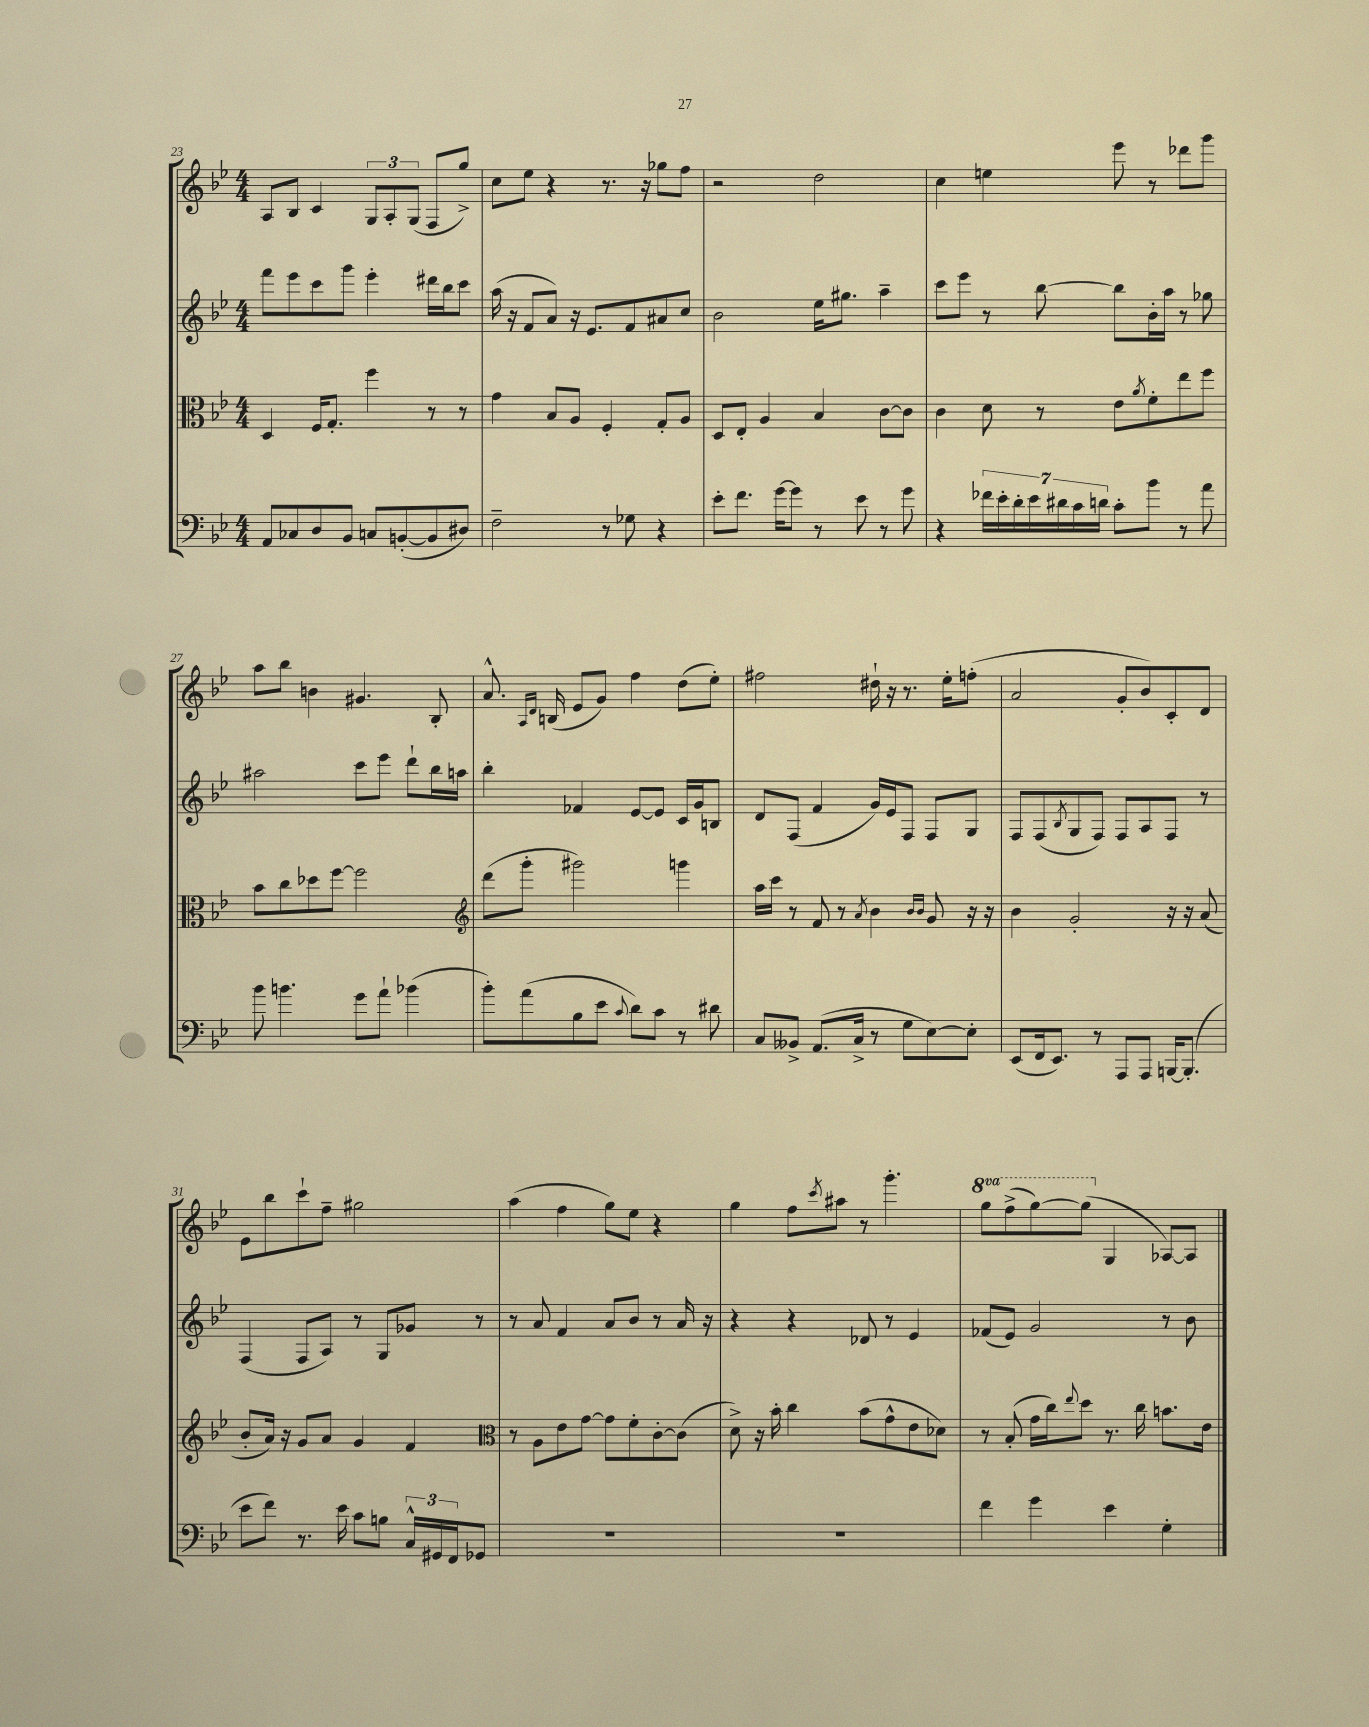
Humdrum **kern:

**kern	**kern	**kern	**kern
*staff4	*staff3	*staff2	*staff1
*clefF4	*clefC3	*clefG2	*clefG2
*k[b-e-]	*k[b-e-]	*k[b-e-]	*k[b-e-]
*M4/4	*M4/4	*M4/4	*M4/4
8AA/L	4D/	8fff\L	8A/L
8C-/	.	8eee-\	8B-/J
8D/	16F/LK	8ccc\	4c/
.	8.G'/J	.	.
8BB-/J	.	8ggg\J	.
8C/L	4ff\	4eee-'\	12G/L
.	.	.	12A'/
([8BB'/	.	.	.
.	.	.	(12G/J
8BB/]	8r	16ddd#\LL	8F/L
.	.	16bb-\J	.
8D#/J)	8r	8ccc\J	8gg^/J)
=	=	=	=
2F~\	4g\	(16aa\	8cc\L
.	.	16r	.
.	.	8f/L	8ee-\J
.	8B-/L	8a/J)	4r
.	8A/J	16r	.
.	.	8.e-/L	.
8r	4F'/	.	8.r
8G-\	.	8f/	.
.	.	.	16r
4r	8G'/L	8a#/	8gg-\L
.	8A/J	8cc/J	8ff\J
=	=	=	=
8e-'\L	8D/L	2b-\	2r
8.f\J	8E-'/J	.	.
.	4A/	.	.
[16g\LK	.	.	.
8g\]J	.	.	.
8r	4B-/	16ee-\LK	2dd\
.	.	8.gg#\J	.
8e-\	.	.	.
8r	[8c\L	4aa~\	.
8g\	8c\]J	.	.
=	=	=	=
4r	4c\	8ccc\L	4cc\
.	.	8eee-\J	.
28f-\LL	8d\	8r	4ee\
28e-'\	.	.	.
28d'\	.	.	.
28e-\	.	.	.
.	8r	[8bb-\	.
28d#\	.	.	.
28c\	.	.	.
28d\JJ	.	.	.
8c'\L	8e-\L	8bb-\]L	8eee-\
.	8qa/	.	.
8b-\J	8f'\	16b-'\L	8r
.	.	16aa\JJ	.
8r	8ee-\	8r	8ddd-\L
8a\	8ff\J	8gg-\	8ggg\J
=	=	=	=
8b-\	8b-\L	2aa#\	8aa\L
4.b\	8cc\	.	8bb-\J
.	8dd-\	.	4b\
.	[8ff\J	.	.
8g\L	2ff\]	8ccc\L	4.g#/
8a`\J	.	8eee-\J	.
(4b-\	.	8ddd`\L	.
.	.	16bb-\L	8B-'/
.	.	16aa\JJ	.
=	=	=	=
*	*clefG2	*	*
8b-'\L)	(8ddd\L	4bb-'\	8.a^^/
(8a\	8ggg'\J	.	.
.	.	.	16qqA/LL
.	.	.	16qqd/JJ
.	.	.	(16B/
8B-\	2ggg#\)	4f-/	8e-/L
8e-\J	.	.	8g/J)
8qqc/	.	.	.
8d\L)	.	[8e-/L	4ff\
8c\J	.	8e-/]J	.
8r	4ggg\	16c/LL	(8dd\L
.	.	16g/J	.
8d#\	.	8B/J	8ee-'\J)
=	=	=	=
8C/L	16aa\LL	8d/L	2ff#\
.	16ccc\JJ	.	.
8BB--^/J	8r	(8F/J	.
(8.AA/L	8f/	4f/	.
.	8r	.	.
16C^/Jk	.	.	.
.	8qa/	.	.
8r	4b-\	16g/LL)	16dd#`\
.	.	16e-/J	16r
8G\L	.	8F/J	8.r
.	16qqb-/LL	.	.
.	16qqb-/JJ	.	.
[8E-\)	8g/	8F/L	.
.	.	.	16ee-'\LK
8E-'\]J	16r	8G/J	(8ff'\J
.	16r	.	.
=	=	=	=
(8EE-/L	4b-\	8F/L	2a/
16FF/k	.	(8F/	.
8.EE-/J)	.	.	.
.	.	8qB-/	.
.	2g'/	8G/	.
8r	.	8F/J)	.
8AAA/L	.	8F/L	8g'/L
8AAA/J	.	8A/	8b-/)
[16BBB/LK	16r	8F/J	8c'/
(8.BBB'/]J	16r	.	.
.	(8a/	8r	8d/J
=	=	=	=
8e-\L	8b-'/L	(4F/	8e-\L
8f\J)	16a/Jk)	.	8bb-\
.	16r	.	.
8.r	8g/L	8F/L	8ccc`\
.	8a/J	8A/J)	8ff~\J
16e-\	.	.	.
8c\L	4g/	8r	2gg#\
8B\J	.	8G/L	.
24C^^/LL	4f/	8g-/J	.
24GG#/	.	.	.
24FF/J	.	.	.
8GG-/J	.	8r	.
=	=	=	=
*	*clefC3	*	*
1r	8r	8r	(4aa\
.	8A\L	8a/	.
.	8e-\	4f/	4ff\
.	[8g\J	.	.
.	8g\]L	8a/L	8gg\L)
.	8f'\	8b-/J	8ee-\J
.	[8c'\	8r	4r
.	(8c\]J	16a/	.
.	.	16r	.
=	=	=	=
1r	8d^\)	4r	4gg\
.	16r	.	.
.	16b-'\	.	.
.	4cc\	4r	8ff\L
.	.	.	8qccc/
.	.	.	8aa#\J
.	(8b-\L	8d-/	8r
.	8g^^\	8r	4.ggg'\
.	8e-\	4e-/	.
.	8d-\J)	.	.
=	=	=	=
4f\	8r	(8f-/L	8ggg\L
.	(8B-'/	8e-/J)	(8fff^\
4g\	16g\LL	2g/	[8ggg\)
.	16cc\J)	.	.
.	8qqee-/	.	.
.	8dd\J	.	(8ggg\]J
4e-\	8.r	.	4G/
.	16cc\	.	.
4G'\	8.b\L	8r	[8A-/L)
.	.	8b-\	8A-/]J
.	16e-\Jk	.	.
==	==	==	==
*-	*-	*-	*-
